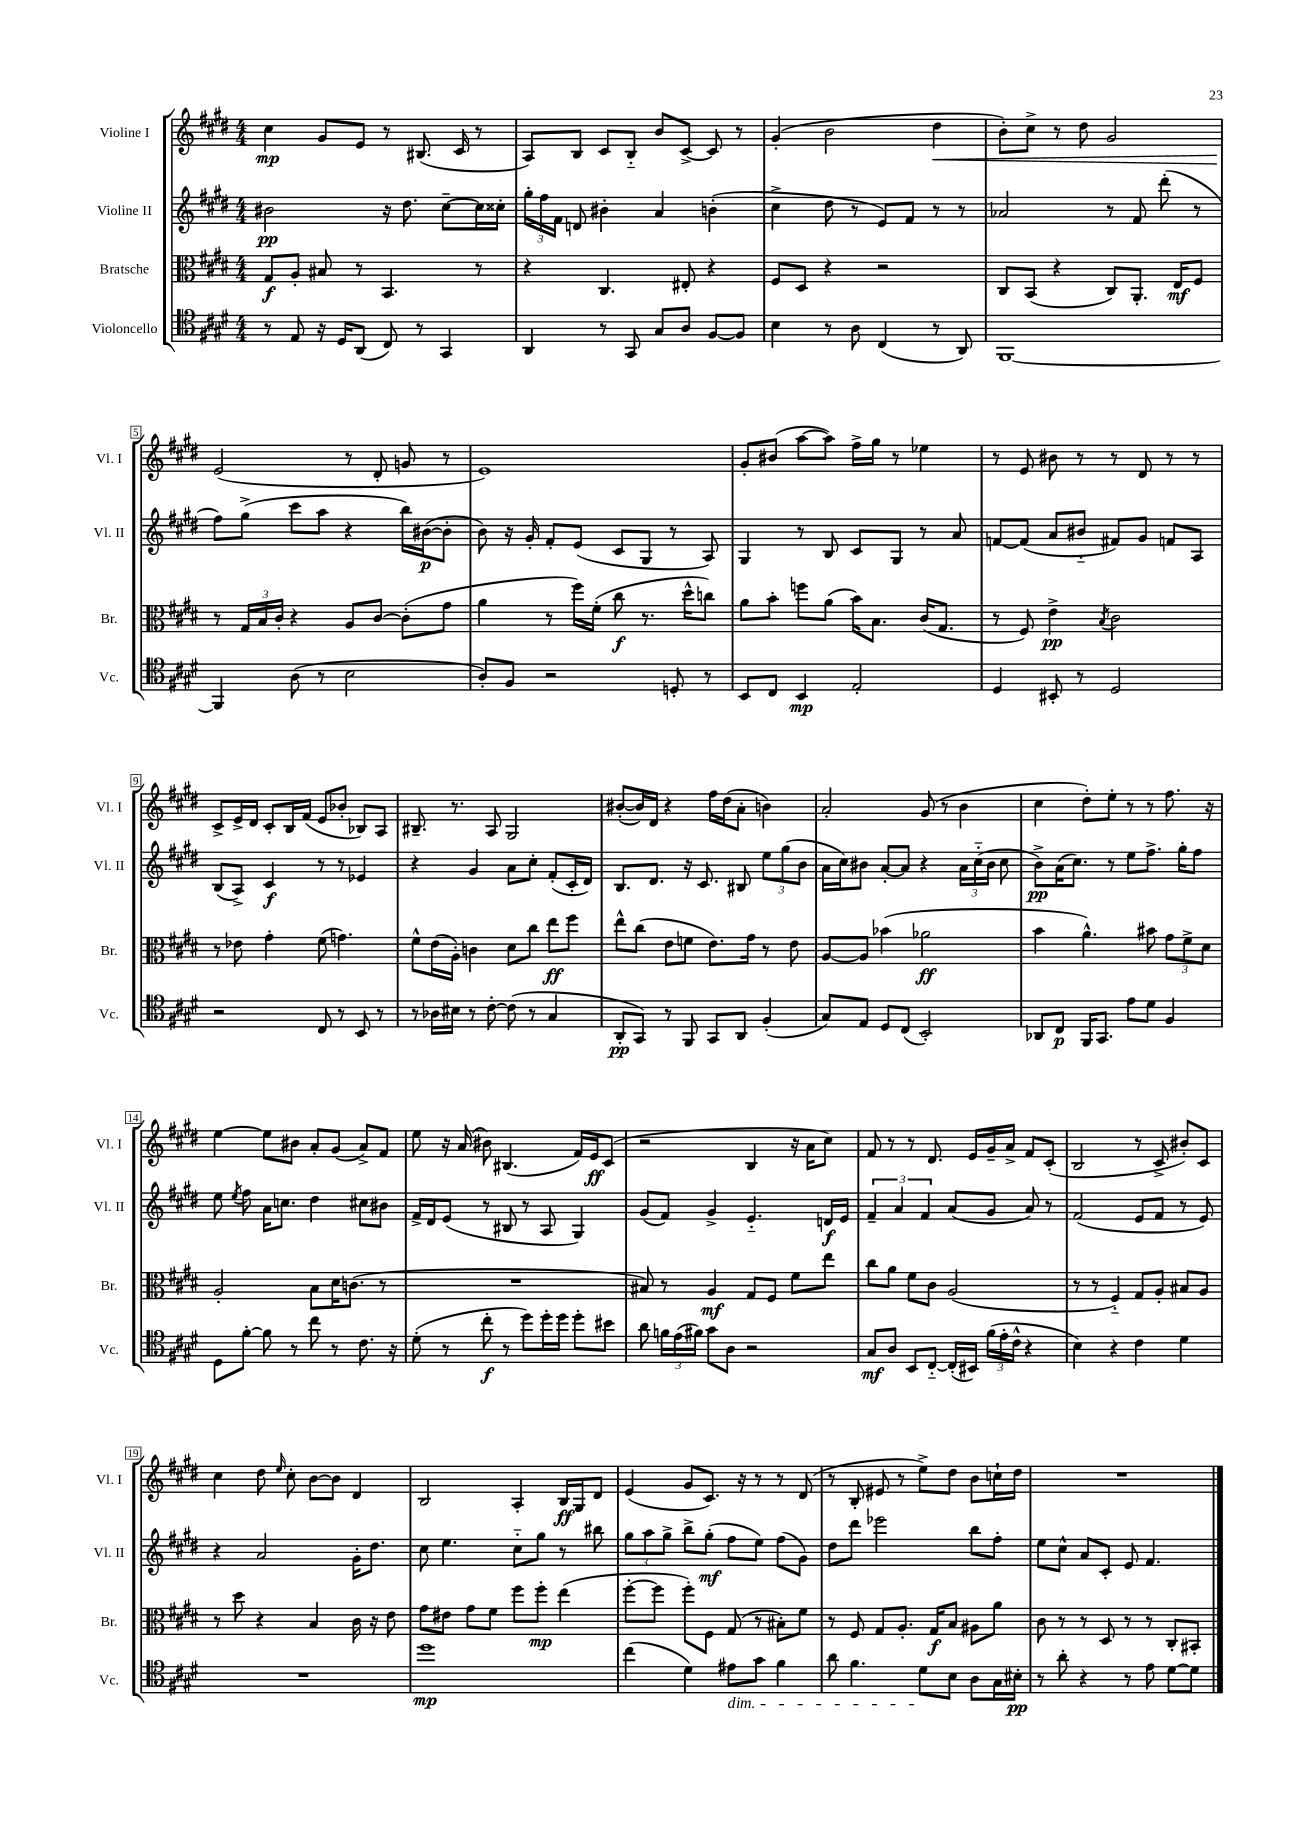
<<
\new StaffGroup <<
\new Staff = "s0" \with { instrumentName = "Violine I" shortInstrumentName = "Vl. I" } {
    \clef treble \key e \major \numericTimeSignature \time 4/4
    \autoBeamOff cis''4\mp gis'8[ e'8] r8 bis8.( cis'16 r8 |
    a8[) b8] cis'8[ b8]-_ b'8[ cis'8]~-> cis'8 r8 |
    gis'4-.( b'2 dis''4\< |
    b'8[-.) cis''8]-> r8 dis''8 gis'2 |
    e'2\!( r8 dis'8-. g'8 r8 |
    e'1) |
    gis'8[-. bis'8]( a''8[~ a''8]) fis''16[-> gis''16] r8 ees''4 |
    r8 e'8 bis'8 r8 r8 dis'8 r8 r8 |
    cis'8[-> e'16-> dis'16] cis'8[-. b16 fis'16]( e'8[ bes'8]-. bes8[) a8] |
    bis8.-- r8. a8 gis2 |
    bis'8[~-.( bis'16) dis'16] r4 fis''16[ dis''16( a'8]-. b'4) |
    a'2-. gis'8( r8 b'4 |
    cis''4 dis''8[-.) e''8]-. r8 r8 fis''8. r16 |
    e''4~ e''8[ bis'8] a'8[-. gis'8]( a'8[->) fis'8] |
    e''8 r16 a'16( bis'8) bis4.( fis'16[) e'16\ff cis'8]( |
    r2 b4 r16 a'16[ cis''8]) |
    fis'8 r8 r8 dis'8. e'16[ gis'16-- a'16]-> fis'8[ cis'8]-.( |
    b2 r8 cis'8-> bis'8[-.) cis'8] |
    cis''4 dis''8 \grace { e''16 } cis''8-. b'8[~ b'8] dis'4 |
    b2 a4-. b16[\ff gis16 dis'8] |
    e'4( gis'8[ cis'8.]) r16 r8 r8 dis'8( |
    r8 b8-. eis'8 r8 e''8[->) dis''8] b'8[ c''16-! dis''16] |
    R1 \bar "|." |
}
\new Staff = "s1" \with { instrumentName = "Violine II" shortInstrumentName = "Vl. II" } {
    \clef treble \key e \major \numericTimeSignature \time 4/4
    \autoBeamOff bis'2\pp r16 dis''8. cis''8[~-- cis''16 cisis''16]-. |
    \tuplet 3/2 { gis''16[-. fis''16 fis'16] } d'8 bis'4-. a'4 b'4-.( |
    cis''4-> dis''8 r8 e'8[) fis'8] r8 r8 |
    aes'2 r8 fis'8 dis'''8-.( r8 |
    fis''8[) gis''8]->( cis'''8[ a''8] r4 b''16[) bis'16~\p( bis'8]-. |
    b'8) r16 gis'16-. fis'8[-. e'8]( cis'8[ gis8] r8 a8) |
    gis4 r8 b8 cis'8[ gis8] r8 a'8 |
    f'8[~ f'8]( a'8[ bis'8]-_ fis'8[) gis'8] f'8[ a8] |
    b8[( a8]->) cis'4\f r8 r8 ees'4 |
    r4 gis'4 a'8[ cis''8]-. fis'8[-.( cis'16-. dis'16]) |
    b8.[ dis'8.] r16 cis'8. bis8 \tuplet 3/2 { e''8[ gis''8( b'8] } |
    a'16[ cis''16) bis'8] a'8[~-. a'8] r4 \tuplet 3/2 { a'16[ cis''16-_( bis'16] } cis''8 |
    b'8[->\pp) a'16( cis''8.]) r8 e''8[ fis''8.]-> gis''16[-. fis''8] |
    e''8 \acciaccatura { e''8 } fis''8 a'16[ c''8.] dis''4 cis''8[ bis'8] |
    fis'16[-> dis'16 e'8]( r8 bis8 r8 a8 gis4) |
    gis'8[( fis'8]) gis'4-> e'4.-_ d'16[\f e'16] |
    \tuplet 3/2 { fis'4-- a'4 fis'4 } a'8[( gis'8] a'8) r8 |
    fis'2( e'8[ fis'8] r8 e'8) |
    r4 a'2 gis'16[-. dis''8.] |
    cis''8 e''4. cis''8[-_ gis''8] r8 bis''8 |
    \tuplet 3/2 { gis''8[ a''8 gis''8]-> } b''8[-> gis''8]-.\mf( fis''8[ e''8]) fis''8[( gis'8]) |
    dis''8[ dis'''8] ees'''2 b''8[ fis''8]-. |
    e''8[ cis''8]-^ a'8[ cis'8]-. e'8 fis'4. \bar "|." |
}
\new Staff = "s2" \with { instrumentName = "Bratsche" shortInstrumentName = "Br." } {
    \clef alto \key e \major \numericTimeSignature \time 4/4
    \autoBeamOff gis8[\f a8]-. bis8 r8 b,4. r8 |
    r4 cis4. eis8-. r4 |
    fis8[ dis8] r4 r2 |
    cis8[ b,8]( r4 cis8[) a,8.]-. e16[\mf fis8] |
    r8 \tuplet 3/2 { gis16[ b16 cis'16]-. } r4 a8[ cis'8]~ cis'8[-.( gis'8] |
    a'4 r8 fis''16[) fis'16]-.( cis''8\f r8. dis''16[-^ c''8]) |
    a'8[ b'8]-. f''8[ a'8]( b'16[) b8.] cis'16[( gis8.] |
    r8 fis8) e'4->\pp \acciaccatura { b8 } cis'2 |
    r8 ees'8 gis'4-. fis'8( g'4.) |
    fis'8[-^ e'16( a16]-.) c'4 dis'8[ cis''8] e''8[\ff fis''8] |
    e''8[-^ cis''8]( e'8[ f'8] e'8.[) gis'16] r8 e'8 |
    a8[~ a8] bes'4( aes'2\ff |
    b'4 a'4.-^) bis'8 \tuplet 3/2 { gis'8[ fis'8-> dis'8] } |
    a2-. b8[ dis'16 c'8.]( r8 |
    R1 |
    bis8) r8 a4\mf gis8[ fis8] fis'8[ e''8] |
    cis''8[ a'8] fis'8[ cis'8] a2( |
    r8 r8 fis4-_) gis8[ a8]-. bis8[ a8] |
    r8 dis''8 r4 b4 cis'16 r16 e'8 |
    gis'8[ eis'8] gis'8[ fis'8] fis''8[ fis''8]-.\mp e''4( |
    fis''8[~-. fis''8] fis''8[-.) fis8] gis8( r8 bis8[-.) fis'8] |
    r8 fis8 gis8[ a8.]-. gis16[\f b8] ais8[ a'8] |
    cis'8 r8 r8 dis8 r8 r8 cis8[-. bis,8]-. \bar "|." |
}
\new Staff = "s3" \with { instrumentName = "Violoncello" shortInstrumentName = "Vc." } {
    \clef tenor \key e \major \numericTimeSignature \time 4/4
    \autoBeamOff r8 e8 r16 dis16[ a,8]( cis8) r8 gis,4 |
    a,4 r8 gis,8 gis8[ a8] fis8[~ fis8] |
    b4 r8 a8 cis4( r8 a,8) |
    fis,1~ |
    fis,4 a8( r8 b2 |
    a8[-.) fis8] r2 d8-. r8 |
    b,8[ cis8] b,4\mp e2-. |
    dis4 bis,8-. r8 dis2 |
    r2 cis8 r8 b,8 r8 |
    r8 aes16[ bis16] r8 cis'8~-. cis'8( r8 gis4 |
    a,8[-.\pp gis,8]) r8 fis,8 gis,8[ a,8] fis4-.( |
    gis8[) e8] dis8[ cis8]( b,2-.) |
    aes,8[ cis8]\p fis,16[ gis,8.] e'8[ dis'8] fis4 |
    dis8[ fis'8]~-. fis'8 r8 cis''8 r8 cis'8. r16 |
    dis'8-.( r8 cis''8-.\f r8 dis''8[) dis''16-. dis''16] dis''8[-. bis'8] |
    a'8 \tuplet 3/2 { f'16[ e'16( fis'16]) } gis'8[ a8] r2 |
    gis8[\mf a8] b,8[ cis8]~-_ cis16[-.( bis,16]) \tuplet 3/2 { fis'16[( e'16-. cis'16]-^ } r4 |
    b4) r4 cis'4 dis'4 |
    R1 |
    dis''1\mp |
    cis''4( dis'4) eis'8[\dim gis'8] fis'4 |
    a'8 fis'4. dis'8[\! b8] a8[ gis16 bis16]-.\pp |
    r8 a'8-. r4 r8 e'8 dis'8[~ dis'8] \bar "|." |
}
>>
>>
\layout { \context { \Score \override BarNumber.stencil = #(make-stencil-boxer 0.1 0.3 ly:text-interface::print) } }
